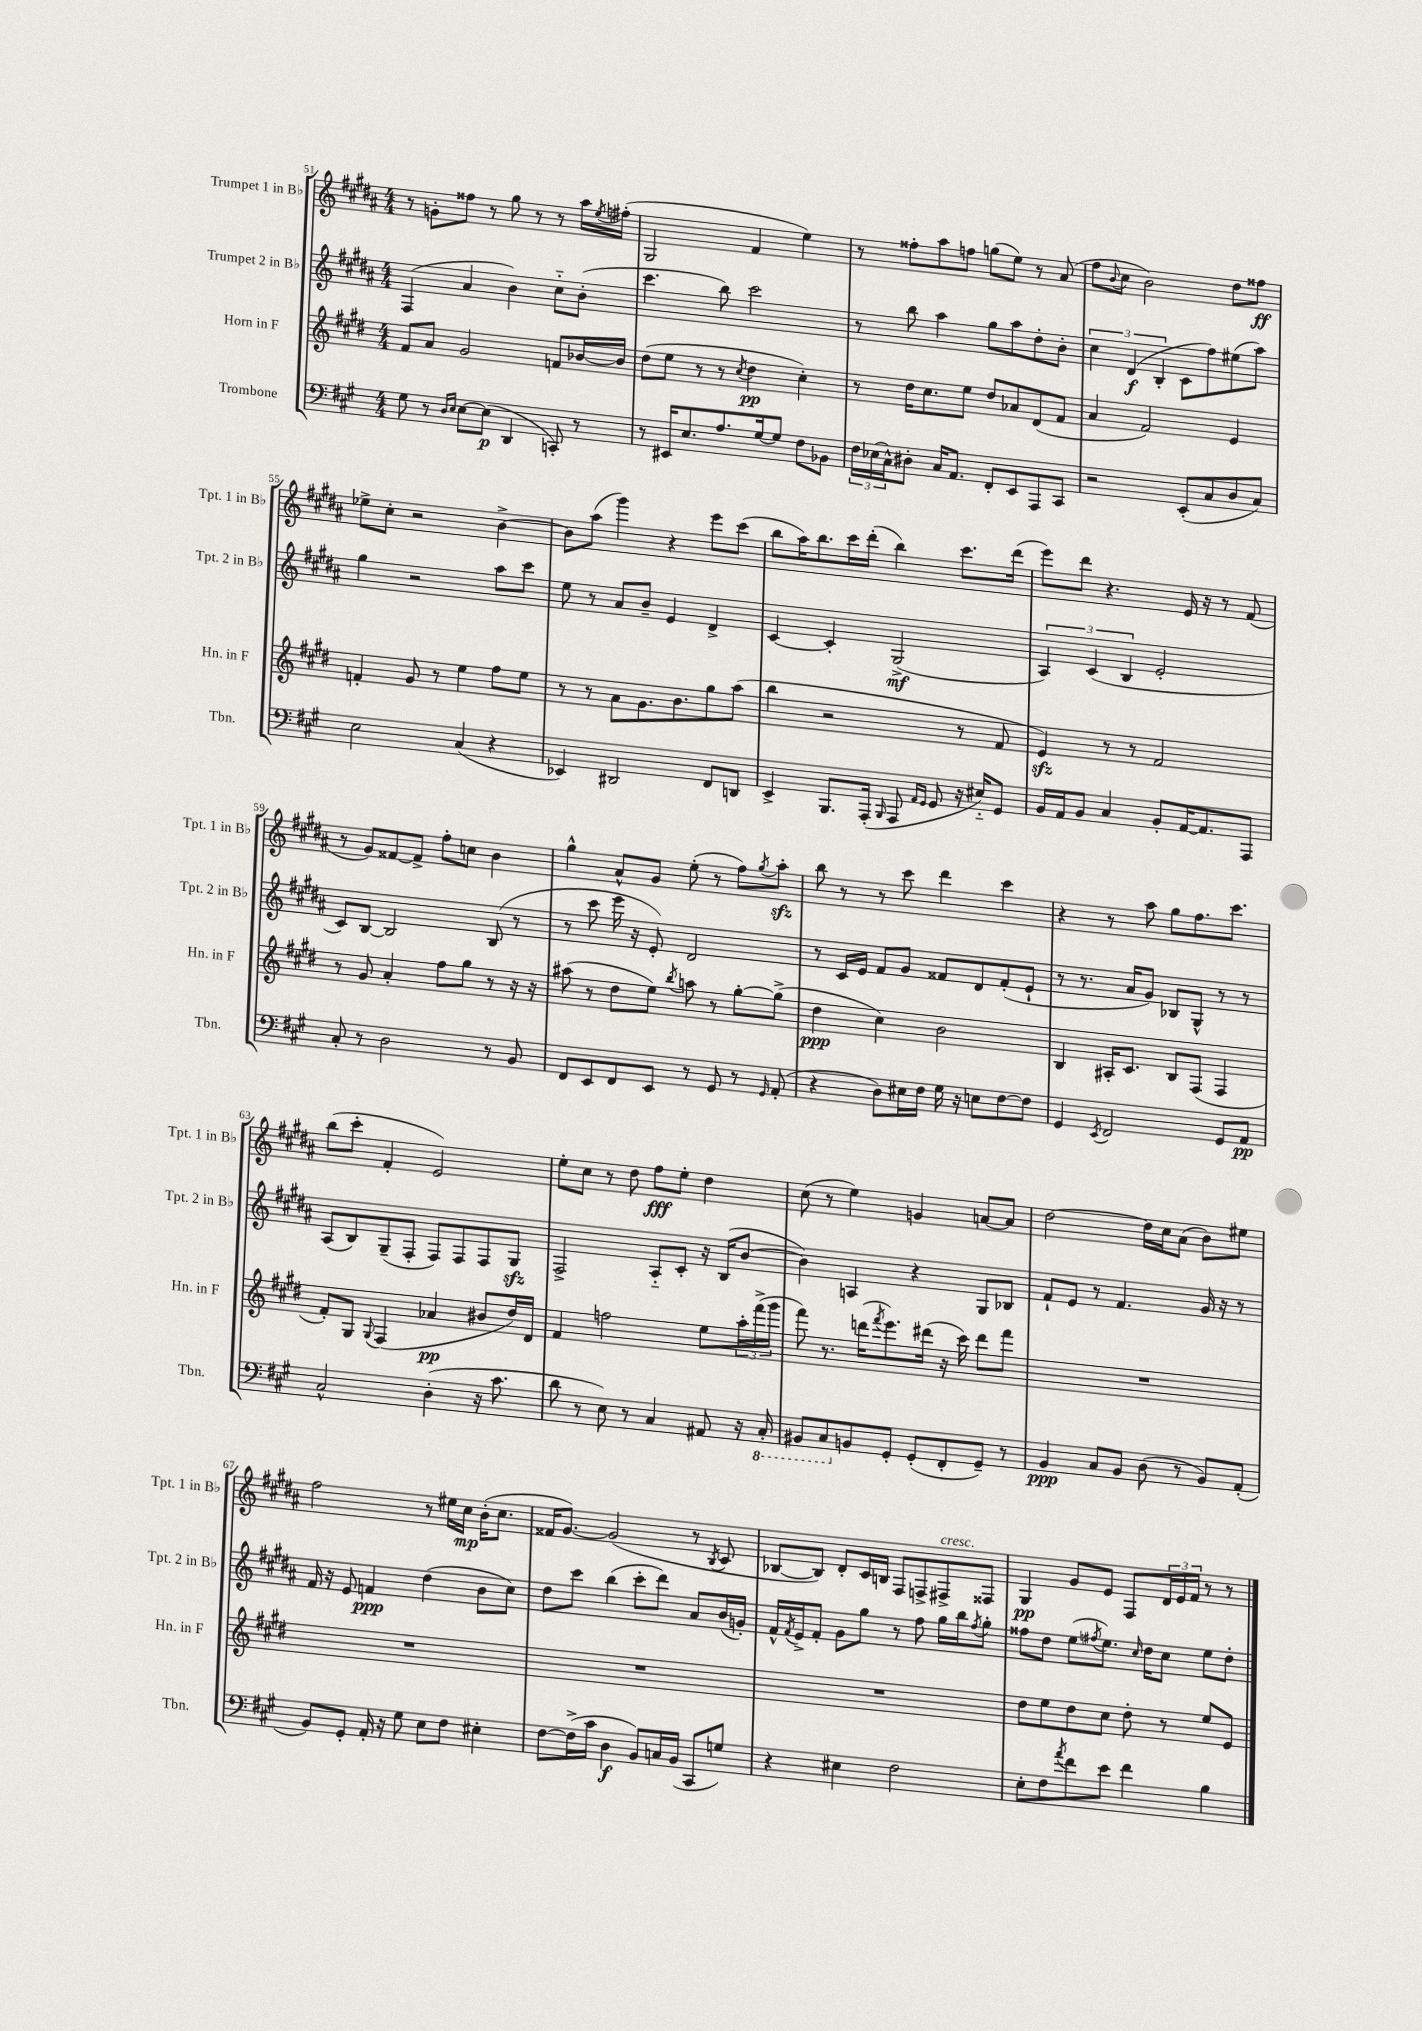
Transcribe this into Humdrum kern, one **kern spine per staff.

**kern	**dynam	**kern	**dynam	**kern	**dynam	**kern	**dynam
*part4	*part4	*part3	*part3	*part2	*part2	*part1	*part1
*staff4	*staff4	*staff3	*staff3	*staff2	*staff2	*staff1	*staff1
*I"Trombone	*	*I"Horn in F	*	*I"Trumpet 2 in B♭	*	*I"Trumpet 1 in B♭	*
*I'Tbn.	*	*I'Hn. in F	*	*I'Tpt. 2 in B♭	*	*I'Tpt. 1 in B♭	*
*clefF4	*	*clefG2	*	*clefG2	*	*clefG2	*
*k[f#c#g#]	*	*k[f#c#g#d#]	*	*k[f#c#g#d#a#]	*	*k[f#c#g#d#a#]	*
*M4/4	*	*M4/4	*	*M4/4	*	*M4/4	*
=51	=51	=51	=51	=51	=51	=51	=51
8G#\	.	8f#/L	.	(4F#/	.	8r	.
8r	.	8a/J	.	.	.	8gn'\L	.
16qqD/LL	.	.	.	.	.	.	.
16qqE/JJ	.	.	.	.	.	.	.
[8E\L	.	2g#/	.	4a#/	.	8ff##X\J	.
(8E\J]	p	.	.	.	.	8r	.
4DD/	.	.	.	4b\)	.	8gg#\	.
.	.	.	.	.	.	8r	.
8CCn'/)	.	8fn/L	.	8cc#\L	.	8r	.
8r	.	[16b-X/L	.	(8b'\J	.	16aa#\LL	.
.	.	.	.	.	.	8qee/	.
.	.	16b-/JJ]	.	.	.	(16ff#X'\JJ	.
=52	=52	=52	=52	=52	=52	=52	=52
8r	.	(8dd#\L	.	4.ccc#\	.	2G#/	.
16EE#X/KL	.	8ee\J	.	.	.	.	.
8.E/	.	.	.	.	.	.	.
.	.	8r	.	.	.	.	.
8.A/	.	8r	.	8bb\)	.	.	.
.	.	8qcc#/	.	.	.	.	.
.	.	4dd#\	pp	2ccc#\	.	4f#/	.
[16G#/k	.	.	.	.	.	.	.
8G#/J]	.	.	.	.	.	.	.
8F#\L	.	4cc#'\)	.	.	.	4ee\)	.
8BB-X\J	.	.	.	.	.	.	.
=53	=53	=53	=53	=53	=53	=53	=53
24F#\LL	.	8r	.	8r	.	8r	.
(24E-X\	.	.	.	.	.	.	.
24C#^^\J)	.	.	.	.	.	.	.
8D#X'\J	.	16dd#\KL	.	8bb\	.	8ff##X'\L	.
.	.	8.cc#\	.	.	.	.	.
16C#/KL	.	.	.	4aa#\	.	8aa#\	.
8.AA/J	.	.	.	.	.	.	.
.	.	8ee\J	.	.	.	8ffn\J	.
8FF#'/L	.	8dd#/L	.	8gg#\L	.	(8ggn\L	.
8EE/	.	8a-X/	.	8aa#\	.	8ee\J)	.
8AAA/	.	(8d#/	.	8dd#'\	.	8r	.
8CC#/J	.	8f#/J	.	8b'\J	.	(8a#/	.
=54	=54	=54	=54	=54	=54	=54	=54
2r	.	4a/	.	6cc#\	.	8ff#\L	.
.	.	.	.	.	.	8qqb/	.
.	.	.	.	.	.	8cc#\J	.
.	.	.	.	(6d#/	f	.	.
.	.	2f#/)	.	.	.	2b\)	.
.	.	.	.	6B'/	.	.	.
(8EE'/L	.	.	.	8c#\L	.	.	.
8C#/	.	.	.	8ff#\)	.	.	.
8D/	.	4e/	.	(8ee#X\	.	8dd#\L	.
8C#/J)	.	.	.	8aa#\J)	.	8ff##X\J	ff
!!LO:LB:g=z
=55	=55	=55	=55	=55	=55	=55	=55
2E\	.	4fn'/	.	4gg#\	.	8ee-X^\L	.
.	.	.	.	.	.	8cc#'\J	.
.	.	8g#/	.	2r	.	2r	.
.	.	8r	.	.	.	.	.
(4C#/	.	4ee\	.	.	.	.	.
4r	.	8ff#\L	.	8aa#\L	.	[4b^\	.
.	.	8ee\J	.	8ccc#\J	.	.	.
=56	=56	=56	=56	=56	=56	=56	=56
4EE-X/)	.	8r	.	8ee\	.	8b\L]	.
.	.	8r	.	8r	.	(8aa#\J	.
2DD#X/	.	8a\L	.	8a#/L	.	4ggg#\)	.
.	.	8.g#\	.	8b~/J	.	.	.
.	.	.	.	4e/	.	4r	.
.	.	8.b\	.	.	.	.	.
8FF#/L	.	8gg#\	.	4d#^/	.	8eee\L	.
8DDn/J	.	(8aa\J	.	.	.	(8ccc#\J	.
=57	=57	=57	=57	=57	=57	=57	=57
4EE^/	.	4bb\	.	[4c#/	.	8bb\L	.
.	.	.	.	.	.	16aa#\K)	.
.	.	.	.	.	.	8.bb\	.
8.BBB/L	.	2r	.	4c#'/]	.	.	.
.	.	.	.	.	.	16ccc#\L	.
(16AAA'/Jk	.	.	.	.	.	(16ddd#'\JJ	.
16qqBBB/	.	.	.	.	.	.	.
8AAA/	.	.	.	(2G#^/	mf	4bb\)	.
16qqAA/LL	.	.	.	.	.	.	.
16qqGG#/JJ	.	.	.	.	.	.	.
8GG#/	.	.	.	.	.	.	.
16r	.	8r	.	.	.	8.ccc#\L	.
16E#X/KL)	.	.	.	.	.	.	.
8GG#/J	.	8f#/	.	.	.	.	.
.	.	.	.	.	.	(16ddd#\Jk	.
=58	=58	=58	=58	=58	=58	=58	=58
16BB/LL	.	4ezz/)	.	6A#/)	.	8eee\L)	.
16AA/J	.	.	.	.	.	.	.
8BB/J	.	.	.	.	.	8ddd#\J	.
.	.	.	.	(6c#/	.	.	.
4C#/	.	8r	.	.	.	4.r	.
.	.	.	.	6B/	.	.	.
.	.	8r	.	.	.	.	.
8BB'/L	.	2f#/	.	2e'/	.	.	.
[16AA/K	.	.	.	.	.	16e/	.
8.AA/]	.	.	.	.	.	16r	.
.	.	.	.	.	.	8r	.
8AAA/J	.	.	.	.	.	(8f#/	.
!!LO:LB:g=z
=59	=59	=59	=59	=59	=59	=59	=59
8C#'/	.	8r	.	8c#/L)	.	8r	.
8r	.	8g#/	.	[8B/J	.	8g#/L)	.
2D\	.	4a'/	.	2B/]	.	[8f##X/	.
.	.	.	.	.	.	8f##^/J]	.
.	.	8ff#\L	.	.	.	8ff#'\L	.
.	.	8gg#\J	.	.	.	8ccn\J	.
8r	.	8r	.	(8B/	.	4b\	.
8BB/	.	16r	.	8r	.	.	.
.	.	16r	.	.	.	.	.
=60	=60	=60	=60	=60	=60	=60	=60
8FF#/L	.	(8aa#X\	.	8r	.	4gg#^^\	.
8EE/	.	8r	.	8ccc#\	.	.	.
8FF#/	.	8dd#\L	.	16eee\	.	8a#^^/L	.
.	.	.	.	16r	.	.	.
8EE/J	.	8ee\J)	.	8e'/)	.	8g#/J	.
.	.	8qbb/	.	.	.	.	.
8r	.	8aan\	.	2d#/	.	(8ee'\	.
8GG#/	.	8r	.	.	.	8r	.
8r	.	[8gg#'\L	.	.	.	8ff#\L)	.
16qqGG#/	.	.	.	.	.	8qgg#/	.
(8AA'/	.	(8gg#^\J]	.	.	.	8aa#zz'\J	.
=61	=61	=61	=61	=61	=61	=61	=61
4r	.	4dd#\	ppp	8r	.	8bb\	.
.	.	.	.	16c#/LL	.	8r	.
.	.	.	.	16e/JJ	.	.	.
8D\L)	.	4cc#\)	.	8f#/L	.	8r	.
16E#X\L	.	.	.	8g#/J	.	8ccc#\	.
16F#\JJ	.	.	.	.	.	.	.
16G#\	.	2b\	.	8f##X/L	.	4ddd#\	.
16r	.	.	.	.	.	.	.
8En\L	.	.	.	8d#/	.	.	.
[8F#\	.	.	.	(8f##'/	.	4ccc#\	.
8F#\J]	.	.	.	8e`/J	.	.	.
=62	=62	=62	=62	=62	=62	=62	=62
4GG#/	.	4B/	.	8r	.	4r	.
.	.	.	.	8.r	.	.	.
8qEE/	.	.	.	.	.	.	.
2FF#/	.	16A#X'/KL	.	.	.	8r	.
.	.	8.c#/J	.	16a#/KL	.	.	.
.	.	.	.	8g#/J)	.	8aa#\	.
.	.	8B/L	.	8B-X/L	.	8gg#\L	.
.	.	(8F#/J	.	8G#^^/J	.	8.ff#\	.
8GG#/L	.	4F#/	.	8r	.	.	.
.	.	.	.	.	.	8.ccc#\J	.
8AA/J	pp	.	.	8r	.	.	.
!!LO:LB:g=z
=63	=63	=63	=63	=63	=63	=63	=63
2C#^^/	.	8f#'/L)	.	(8A#/L	.	(8bb\L	.
.	.	8G#/J	.	8B/)	.	8ccc#'\J	.
.	.	8qqG#/	.	.	.	.	.
.	.	(4F#/	.	(8G#~/	.	4f#'/	.
.	.	.	.	8F#'/J	.	.	.
(4D'\	.	4a-X/	pp	8F#/L)	.	2e/)	.
.	.	.	.	8F#/	.	.	.
16r	.	8b#X/L	.	8F#/	.	.	.
8.c#\	.	.	.	.	.	.	.
.	.	16dd#/L)	.	8G#zz/J	.	.	.
.	.	16d#/JJ	.	.	.	.	.
=64	=64	=64	=64	=64	=64	=64	=64
8d\	.	4f#/	.	2F#^/	.	8ee'\L	.
8r	.	.	.	.	.	8cc#\J	.
8E\)	.	2ffn\	.	.	.	8r	.
8r	.	.	.	.	.	8dd#\	.
4C#/	.	.	.	8A#/L	.	8ff#\L	fff
.	.	.	.	8c#'/J	.	8ee'\J	.
8AA#X/	.	8ee\L	.	16r	.	4dd#\	.
.	.	.	.	(16B/KL	.	.	.
16r	.	24aa'\L	.	[8b/J	.	.	.
.	.	(24fff#^\	.	.	.	.	.
*8ba	*	*	*	*	*	*	*
16CC#'/	.	.	.	.	.	.	.
.	.	24ggg#\JJ	.	.	.	.	.
=65	=65	=65	=65	=65	=65	=65	=65
8BBB#X/L	.	8fff#\)	.	4b\])	.	(8cc#\	.
8CC#/	.	8.r	.	.	.	8r	.
*X8ba	*	*	*	*	*	*	*
8BBn/	.	.	.	4An/	.	4ee\)	.
.	.	(16dddn\KL	.	.	.	.	.
.	.	8qfff#/	.	.	.	.	.
8GG#'/J	.	8.eee\)	.	.	.	.	.
(8GG#'/L	.	.	.	4r	.	4gn/	.
.	.	(16ddd#X\Jk	.	.	.	.	.
8FF#'/	.	16r	.	.	.	.	.
.	.	16ccc#\)	.	.	.	.	.
8GG#~/J)	.	8ddd#\L	.	8G#/L	.	[8an/L	.
8r	.	8fff#\J	.	8B-X/J	.	8a/J]	.
=66	=66	=66	=66	=66	=66	=66	=66
4BB/	ppp	1r	.	8f#`/L	.	[2dd#\	.
.	.	.	.	8e/J	.	.	.
8C#/L	.	.	.	8r	.	.	.
8BB/J	.	.	.	4.f#/	.	.	.
(8D\	.	.	.	.	.	16dd#\LL]	.
.	.	.	.	.	.	16cc#\J	.
8r	.	.	.	.	.	(8a#\J	.
8BB/L)	.	.	.	16g#/	.	8b\L)	.
.	.	.	.	16r	.	.	.
(8AA'/J	.	.	.	8r	.	8ee#X\J	.
!!LO:LB:g=z
=67	=67	=67	=67	=67	=67	=67	=67
8BB/L)	.	1r	.	16f#/	.	2ff#\	.
.	.	.	.	16r	.	.	.
8GG#'/J	.	.	.	8e/	.	.	.
16AA'/	.	.	.	4fn/	ppp	.	.
16r	.	.	.	.	.	.	.
8G#\	.	.	.	.	.	.	.
8E\L	.	.	.	(4dd#\	.	8r	.
8F#\J	.	.	.	.	.	16ee#X\LL	.
.	.	.	.	.	.	16cc#\JJ	mp
4E#X'\	.	.	.	8b\L	.	(16b'\KL	.
.	.	.	.	.	.	8.cc#\J	.
.	.	.	.	8cc#\J)	.	.	.
=68	=68	=68	=68	=68	=68	=68	=68
[8F#\L	.	1r	.	8dd#\L	.	16f##X/KL	.
.	.	.	.	.	.	[8.g#/J)	.
(16F#^\L]	.	.	.	8ccc#\J	.	.	.
16c#\JJ	.	.	.	.	.	.	.
4D\	f	.	.	(4bb\	.	(2g#/]	.
8BB/L)	.	.	.	8ccc#'\L	.	.	.
16Cn/L	.	.	.	8ddd#\J)	.	.	.
(16BB/JJ	.	.	.	.	.	.	.
8CC#/L	.	.	.	8a#/L	.	8r	.
.	.	.	.	.	.	8qB/	.
8Gn/J)	.	.	.	(16b/L	.	8c#/	.
.	.	.	.	16gn'/JJ)	.	.	.
=69	=69	=69	=69	=69	=69	=69	=69
4r	.	1r	.	16f#^^/LL	.	[8B-X/L	.
.	.	.	.	8qf#/	.	.	.
.	.	.	.	16e^/J	.	.	.
.	.	.	.	8f#'/J	.	8B-/J])	.
4E#X\	.	.	.	8g#\L	.	8d#'/L	.
.	.	.	.	8gg#\J	.	16c#/L	.
.	.	.	.	.	.	16Bn/JJ	.
2F#\	.	.	.	8r	.	8F#/L	.
.	.	.	.	8ff#\	.	8Fn^/	.
!	!	!	!	!	!	!LO:TX:a:i:t=cresc.	!
.	.	.	.	16gg#\LL	.	8F#X^/	.
.	.	.	.	16bb\J	.	.	.
.	.	.	.	8qff#/	.	.	.
.	.	.	.	8gg#'\J	.	8F##X/J	.
=70	=70	=70	=70	=70	=70	=70	=70
8E'\L	.	8dd#\L	.	8ff##X\L	.	4G#/	pp
8F#\	.	8ee\	.	8dd#\J	.	.	.
8qa/	.	.	.	.	.	.	.
8f#\	.	8dd#\	.	(8ee\L	.	8g#/L	.
.	.	.	.	8qff#X/	.	.	.
8e\J	.	8cc#\J	.	8.ee\J)	.	8e/J	.
4f#\	.	8dd#'\	.	.	.	8F#/L	.
.	.	.	.	16qqcc#/	.	.	.
.	.	.	.	16dd#\KL	.	.	.
.	.	8r	.	8cc#\J	.	24d#/L	.
.	.	.	.	.	.	24e/	.
.	.	.	.	.	.	24f#/JJ	.
4B\	.	8ee/L	.	8ee\L	.	8r	.
.	.	8e/J	.	8dd#'\J	.	8r	.
==	==	==	==	==	==	==	==
*-	*-	*-	*-	*-	*-	*-	*-
